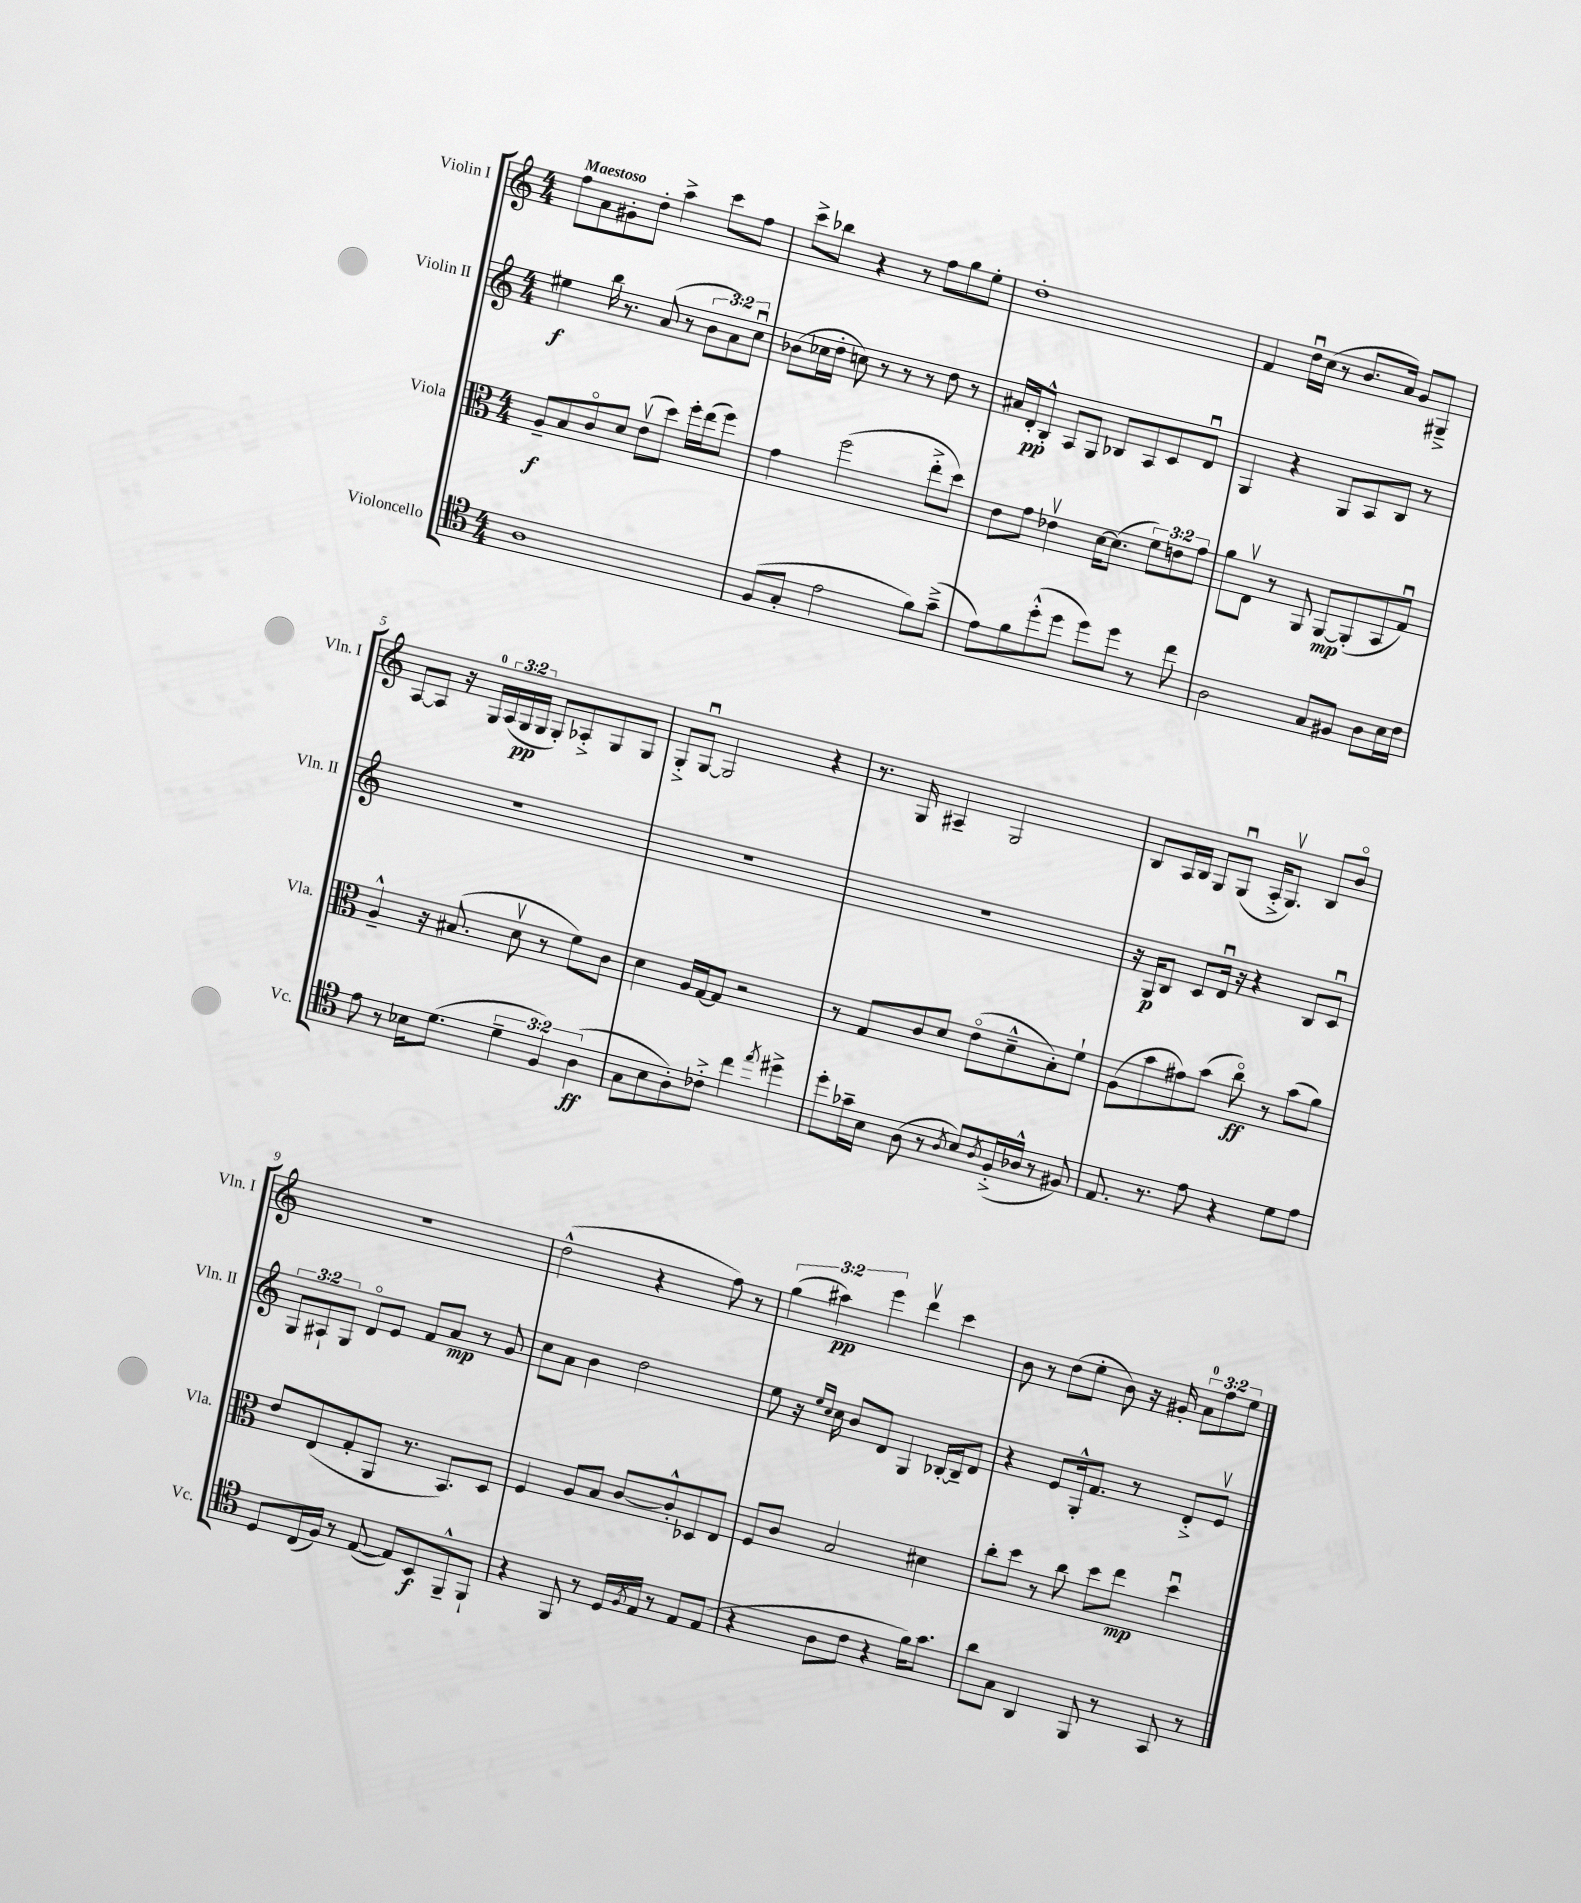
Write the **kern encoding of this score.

**kern	**kern	**kern	**kern
*staff4	*staff3	*staff2	*staff1
*clefC4	*clefC3	*clefG2	*clefG2
*k[]	*k[]	*k[]	*k[]
*M4/4	*M4/4	*M4/4	*M4/4
1A	8A~	4ee#	8ff
.	8B	.	8a
.	8co	16bb	8g#'
.	.	8.r	.
.	8d	.	8dd'
.	(8ev	(8a	4aa^
.	8dd)	8r	.
.	16ff'	12b	8ccc
.	(16ee	.	.
.	.	12a)	.
.	8ff)	.	8ff
.	.	12ccu	.
=	=	=	=
(8F	4g	(8b-	8ccc^
8G'	.	16cc-	8bb-
.	.	16dd'	.
2e	(2ff	8cc)	4r
.	.	8r	.
.	.	8r	8r
.	.	8r	8ff
8f)	8ee'^	8dd	8gg
(8g~^	8dd)	8r	8ee'
=	=	=	=
8e)	8e	16a#	1dd'
.	.	16d'	.
8f	8g	8B'^^	.
(8dd'^^	4e-v	8A	.
8dd	.	8G	.
8dd)	[16d	8B-	.
.	(8.d]	.	.
8dd	.	8A	.
8r	12f)	8c	.
.	12e	.	.
8cc	.	8du	.
.	12g	.	.
=	=	=	=
2A	8a	4G	4f
.	8Ev	.	.
.	8r	4r	16ddu
.	.	.	(16cc
.	8AA	.	8r
8G	[8AA	8G	8.b
8F#	(8AA']	8A	.
.	.	.	16a)
8A	8BB	8B	8g
16B	8Gu)	8r	8G#~^
16c	.	.	.
=	=	=	=
8e	4A~^^	1r	[8A
8r	.	.	8A]
16B-	16r	.	16r
(8.d	(8.B#	.	16G
.	.	.	(24A
.	.	.	24G
.	.	.	24G
6d~	8dv	.	8G')
.	8r	.	8A-'^
6F)	.	.	.
.	8f)	.	8G
(6A	.	.	.
.	8c	.	8G
=	=	=	=
8G	4d	1r	8G'^
8B	.	.	[8Gu
8A')	16A	.	2G]
.	[16G	.	.
8c-'^	8G]	.	.
4cc	2r	.	.
8qee	.	.	.
4dd#^	.	.	4r
=	=	=	=
8dd'	8r	1r	8.r
16g-~	8G	.	.
16B	.	.	16G
(8A	8c	.	4A#~
8r	8d	.	.
8qA	.	.	.
8B)	(8eo	.	2G
8qA	.	.	.
(16F'^	8d~^^	.	.
16A-^^	.	.	.
8r	8B')	.	.
8F#)	8f`	.	.
=	=	=	=
8.E	(8A	16r	8B
.	.	16G	.
.	8b	8B	16A
8.r	.	.	16B
.	8g#)	8c	8G
8e	(8b	16du	(8Gu
.	.	16r	.
4r	8cco)	4r	16A'^
.	.	.	8.Gv)
.	8r	.	.
8d	(8b	8B	8B
8e	8a)	8cu	8bo
=	=	=	=
8D	8e	12G	1r
.	.	12A#`	.
(16C	(8E	.	.
.	.	12G	.
16F)	.	.	.
8r	8G'	8do	.
([8E	8AA	8e	.
8E])	8.r	8f	.
8BB	.	8a	.
.	8.BB)	.	.
8FF~^^	.	8r	.
8FF`	8D	8g	.
=	=	=	=
4r	4F	8cc	(2dd^^
.	.	8a	.
8FF	8A	4b	.
8r	8B	.	.
16D	[8c	2dd	4r
8qF	.	.	.
16E	.	.	.
8r	8c'^^]	.	.
8E	8D-	.	8ff)
(8E	8E	.	8r
=	=	=	=
4r	8F	8ee	(6gg
.	8c	16r	.
.	.	.	6aa#)
.	.	16qqee	.
.	.	16qqcc	.
.	.	16cc	.
8A	2B	8b	.
.	.	.	6eee
8c	.	8d	.
4r	.	4G	4dddv
16f)	4d#	[16B-'	4ccc
8.g	.	16B-~]	.
.	.	8d	.
=	=	=	=
8a	8cc'	4r	8b
8G	8dd	.	8r
4AA	8r	8e	(8dd
.	8cc	16G'^^	8ee'
.	.	8.f	.
8FF	8dd	.	8b)
8r	8ee	8r	16r
.	.	.	16g#'
8GG	4ddu	8d'^	12a
.	.	.	12ff
8r	.	8ev	.
.	.	.	12ee
==	==	==	==
*-	*-	*-	*-
